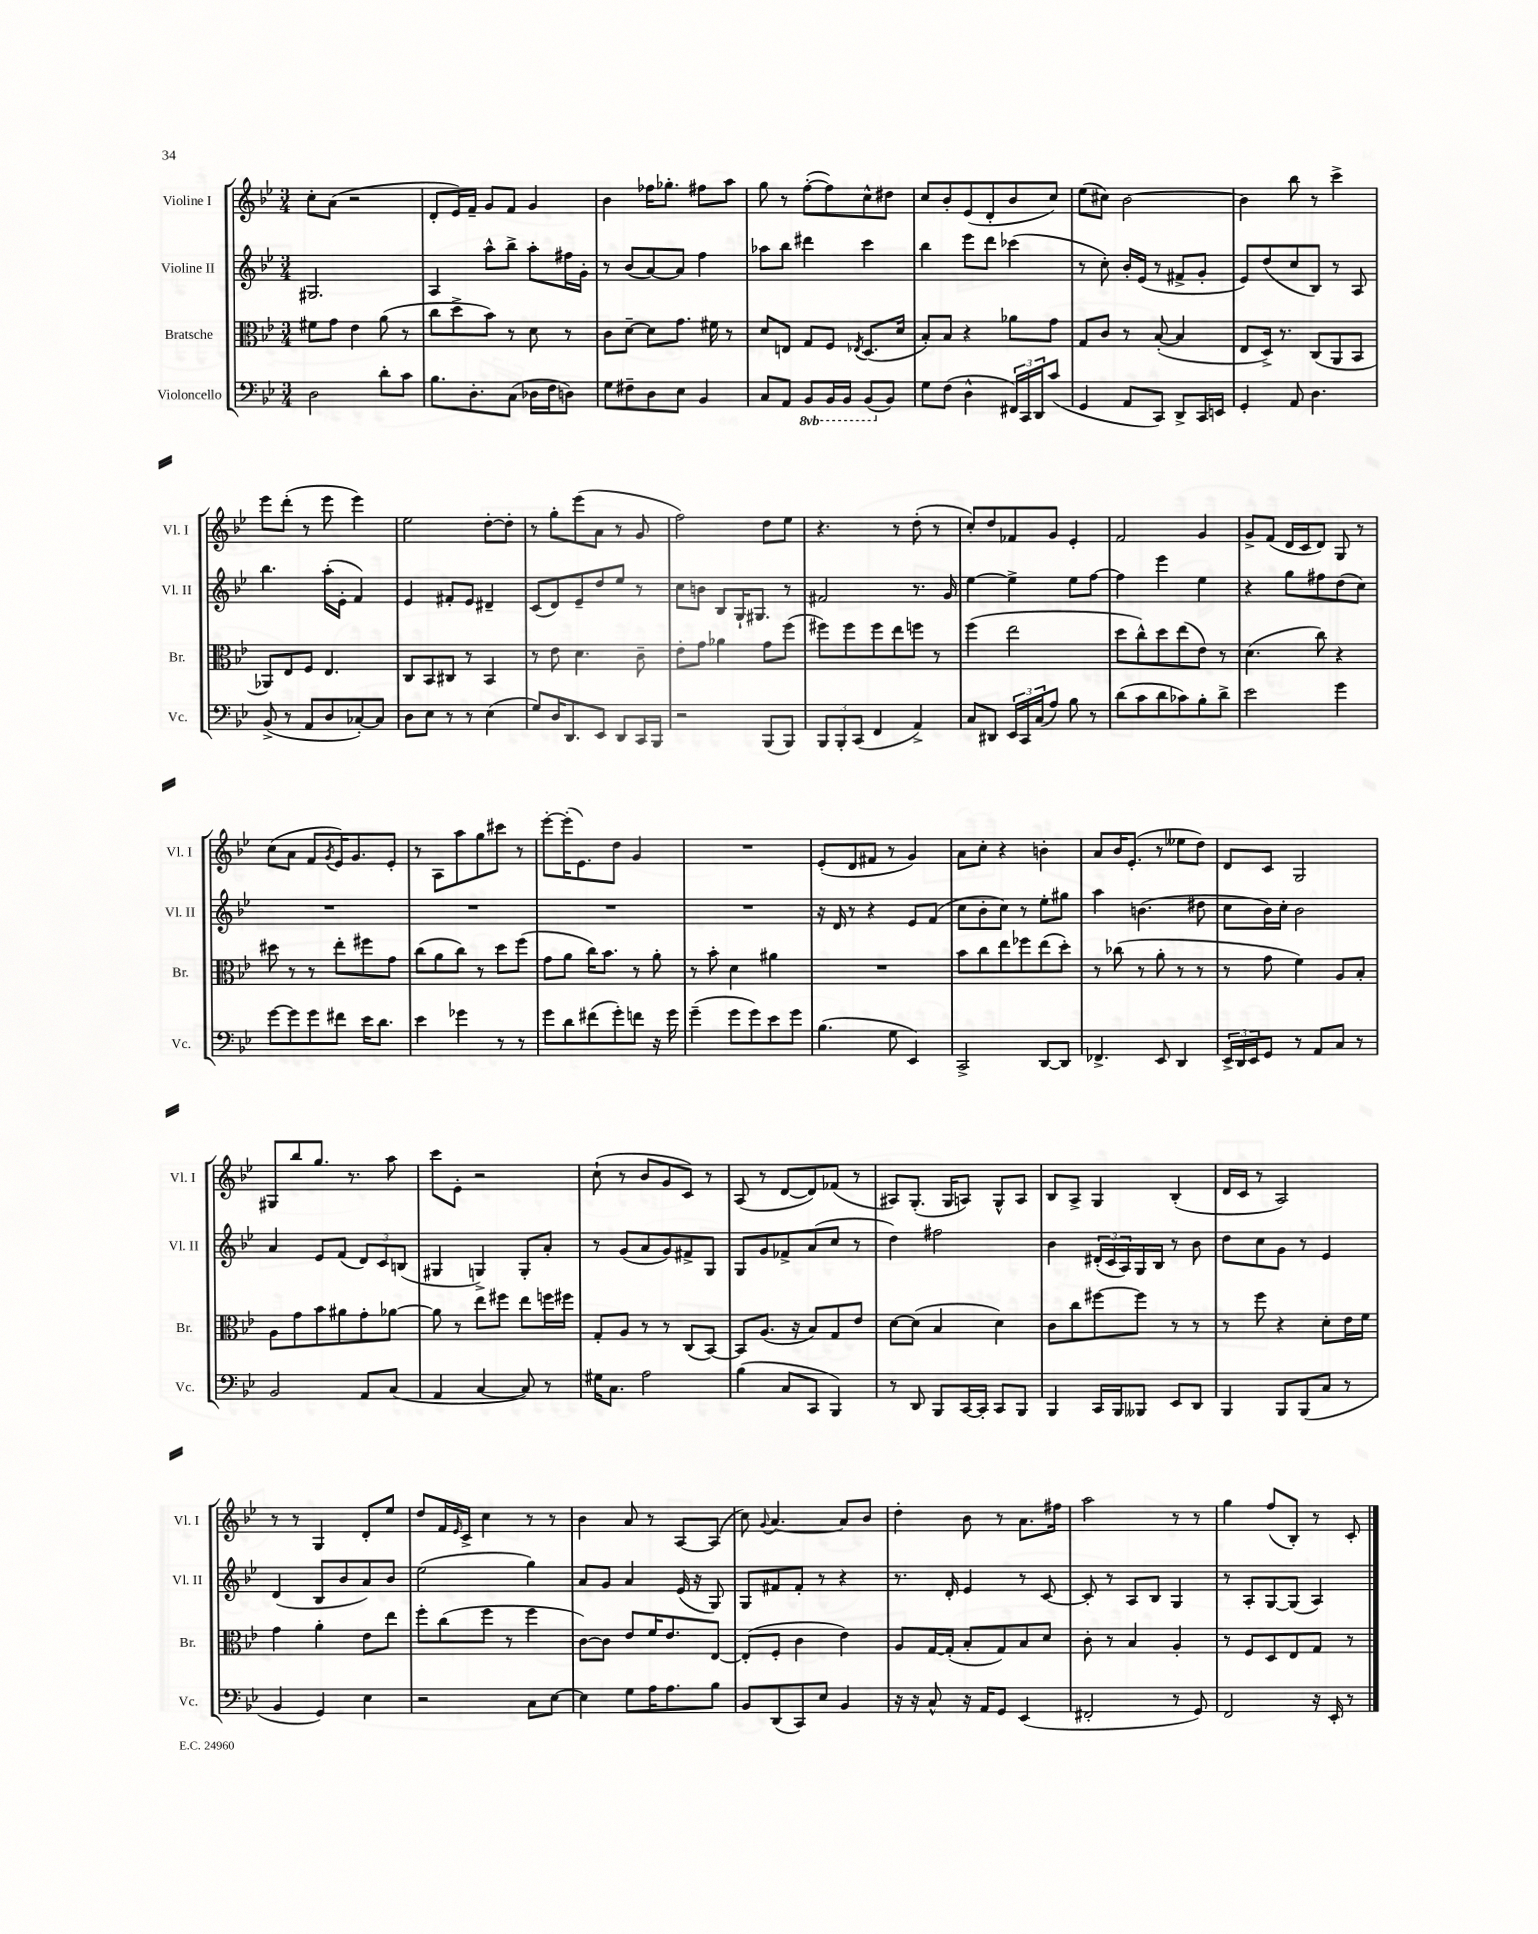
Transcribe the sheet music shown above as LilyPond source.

<<
\new StaffGroup <<
\new Staff = "s0" \with { instrumentName = "Violine I" shortInstrumentName = "Vl. I" } {
    \clef treble \key bes \major \numericTimeSignature \time 3/4
    c''8-. a'8( r2 |
    d'8-. ees'16) f'16-- g'8 f'8 g'4 |
    bes'4 fes''16 ges''8.-. fis''8 a''8 |
    g''8 r8 f''8~-.( f''8) c''8-^ dis''8 |
    c''8 bes'8-. ees'8( d'8-. bes'8 c''8) |
    ees''8( cis''8) bes'2~ |
    bes'4 bes''8 r8 c'''4-> |
    ees'''8 d'''8-.( r8 ees'''8 ees'''4) |
    ees''2 d''8~-. d''8-. |
    r8 g''8-. ees'''8( a'8 r8 g'8 |
    f''2) d''8 ees''8 |
    r4. r8 d''8-.( r8 |
    c''8-.) d''8 fes'8 g'8 ees'4-. |
    f'2 g'4 |
    g'8-> f'8( d'16 c'16 d'8) g8 r8 |
    c''8( a'8 f'8 \acciaccatura { g'8 } ees'16) g'8. ees'8-. |
    r8 a8 a''8 g''8 cis'''8 r8 |
    ees'''8~-. ees'''16-.( ees'8.) d''8 g'4 |
    R2. |
    ees'8-.( d'8 fis'8 r8 g'4) |
    a'8 c''8-. r4 b'4-. |
    a'8 bes'16 ees'8.-.( r8 eeses''8 d''8) |
    d'8 c'8 g2 |
    gis8 bes''8 g''8. r8. a''8 |
    c'''8 ees'8-. r2 |
    c''8-!( r8 bes'8 g'8 c'8) r8 |
    a8( r8 d'8~ d'8) fes'8( r8 |
    ais8) g8.-.( g16 a8) g8-^ a8 |
    bes8 a8-> g4 bes4-.( |
    d'16 c'16 r8 a2) |
    r8 r8 g4 d'8-. ees''8 |
    d''8 f'16 \grace { ees'16 } c'16-> c''4 r8 r8 |
    bes'4 a'8 r8 a8~ a8( |
    c''8) \appoggiatura { g'8 } a'4.~ a'8 bes'8 |
    d''4-. bes'8 r8 a'8. fis''16 |
    a''2 r8 r8 |
    g''4 f''8( bes8-.) r8 c'8-. \bar "|." |
}
\new Staff = "s1" \with { instrumentName = "Violine II" shortInstrumentName = "Vl. II" } {
    \clef treble \key bes \major \numericTimeSignature \time 3/4
    gis2. |
    a4 a''8-^ bes''8-> a''8-. fis''16 g'16-. |
    r8 bes'8( a'8~) a'8 f''4 |
    aes''8 bes''8 dis'''4 c'''4 |
    bes''4 ees'''8 d'''8 ces'''4( |
    r8 c''8-.) bes'16-. ees'16( r8 fis'8-> g'8-. |
    ees'8) d''8( c''8 bes8) r8 a8 |
    bes''4. a''16-.( ees'16-. f'4) |
    ees'4 fis'8-. ees'8 dis'4-- |
    c'8( d'8) ees'8-- d''8 ees''8 r8 |
    c''8 b'8 bes8 g16-! gis8. r8 |
    fis'2 r8. g'16 |
    ees''4~ ees''4-> ees''8 f''8~ |
    f''4 ees'''4 ees''4 |
    r4 g''8 fis''8 d''8( c''8) |
    R2. |
    R2. |
    R2. |
    R2. |
    r16 d'16 r8 r4 ees'8 f'8( |
    c''8 bes'8-. c''8) r8 ees''8-. gis''8 |
    a''4 b'4.( dis''8 |
    c''8 bes'16) c''16-. bes'2 |
    a'4 ees'8 f'8( \tuplet 3/2 { d'8) c'8 b8( } |
    gis4 g4->) g8-. a'8-. |
    r8 g'8( a'8 g'8) fis'8-> g8 |
    g8 g'8 fes'8-> a'8( c''8 r8 |
    d''4) fis''2 |
    bes'4 \tuplet 3/2 { dis'16-.( c'16 a16) } g16 bes16 r8 bes'8 |
    d''8 c''8 g'8 r8 ees'4 |
    d'4( bes8 bes'8 a'8) bes'8 |
    ees''2( g''4) |
    a'8 g'8 a'4 ees'16( r16 g8) |
    g8 fis'8 fis'8-. r8 r4 |
    r8. d'16-. ees'4 r8 c'8~ |
    c'8-. r8 a8 bes8 g4 |
    r8 a8-. g8~ g8( a4) \bar "|." |
}
\new Staff = "s2" \with { instrumentName = "Bratsche" shortInstrumentName = "Br." } {
    \clef alto \key bes \major \numericTimeSignature \time 3/4
    fis'8 g'8 ees'4 a'8( r8 |
    c''8 d''8-> bes'8) r8 d'8 r8 |
    c'8 d'8~-- d'8 g'8. fis'16 r8 |
    d'8 e8 g8 f8 \acciaccatura { ees8 } d8.( d'16 |
    bes8-.) bes8 r4 aes'8 g'8 |
    g8 c'8 r8 bes8~-.( bes4 |
    ees8 d16->) r8. c8( a,8 bes,8 |
    aes,8) ees8 f8 ees4. |
    c8 bes,8 cis8 r8 bes,4 |
    r8 ees'8 d'4. c'8-- |
    ees'8-. g'8 aes'4 g'8 f''8( |
    fis''8) fis''8 fis''8 ees''8 f''8 r8 |
    f''4( ees''2 |
    d''8 c''8-^) d''8 ees''8( ees'8) r8 |
    d'4.( c''8) r4 |
    dis''8 r8 r8 ees''8-. fis''8 g'8 |
    c''8( a'8 c''8) r8 d''8 f''8( |
    g'8 a'8 c''16) bes'8. r8 a'8-. |
    r8 bes'8-. d'4 ais'4 |
    R2. |
    bes'8 c''8 ees''8 fes''8 ees''8( d''8-.) |
    r8 ces''8( r8 a'8-. r8 r8 |
    r8 g'8 f'4) a8 bes8-. |
    a8 g'8 bes'8 ais'8 g'8-. aes'8~ |
    aes'8 r8 ees''8 fis''8 ees''8 f''16 fis''16 |
    g8-. a8 r8 r8 c8( bes,8~) |
    bes,8 a8.( r16 bes8) g8 ees'8 |
    d'8~ d'8( bes4 d'4) |
    c'8 c''8 fis''8~ fis''8 r8 r8 |
    r8 f''8 r4 d'8-. ees'16 f'16 |
    g'4 a'4-. ees'8 ees''8 |
    f''8-. c''8( f''8 r8 f''4 |
    c'8~) c'8 ees'8 f'16 ees'8. ees8~ |
    ees8-.( f8-. c'4 ees'4) |
    a8 g16~ g16-.( bes8-. g8) bes8 d'8 |
    c'8-. r8 bes4 a4-. |
    r8 f8 d8 ees8 g8 r8 \bar "|." |
}
\new Staff = "s3" \with { instrumentName = "Violoncello" shortInstrumentName = "Vc." } {
    \clef bass \key bes \major \numericTimeSignature \time 3/4 \set Staff.ottavationMarkups = #ottavation-simple-ordinals
    d2 d'8-. c'8 |
    bes8. d8.-. c8( des16 f16 d8) |
    g8 fis8-- d8 ees8 bes,4 |
    c8 a,8 \ottava #-1 bes,,8 bes,,16 bes,,16 bes,,8( \ottava #0 bes,8) |
    g8 f8( d4-^ \tuplet 3/2 { fis,16) c,16 d,16 } c'8( |
    g,4 a,8 c,8) d,8-> c,16 e,16 |
    g,4-. a,8 d4. |
    bes,8->( r8 a,8 d8 ces8~-.) ces8 |
    d8 ees8 r8 r8 ees4( |
    g8) d16 d,8. ees,8 d,8 c,16 bes,,16 |
    r2 bes,,8( bes,,8) |
    \tuplet 3/2 { bes,,8 bes,,8-. c,8( } f,4 a,4->) |
    c8 dis,8 \tuplet 3/2 { ees,16 c,16 c16( } a8) bes8 r8 |
    d'8( c'8 d'8 ces'8) bes8-. d'8-> |
    ees'2 g'4 |
    g'8~ g'8 g'8 fis'8 ees'16 d'8. |
    ees'4 ges'4 r8 r8 |
    g'8 d'8 fis'8( g'8-.) f'8 r16 g'16 |
    g'4--( g'8 g'8) ees'8 g'8 |
    bes4.( g8 ees,4) |
    c,2-> d,8~ d,8 |
    fes,4.-> ees,8 d,4 |
    \tuplet 3/2 { ees,16-> d,16 ees,16 } g,8 r8 a,8 c8 r8 |
    bes,2 a,8 c8( |
    a,4 c4~ c8) r8 |
    gis16 c8. a2 |
    bes4( c8 c,8 bes,,4) |
    r8 d,8 bes,,8 c,16~ c,16-. c,8 bes,,8 |
    bes,,4 c,16 bes,,16 beses,,8 ees,8 d,8 |
    bes,,4 bes,,8 bes,,8( c8 r8 |
    bes,4 g,4) ees4 |
    r2 c8 ees8~ |
    ees4 g8 a16 a8. bes8 |
    bes,8 d,8( c,8) ees8 bes,4 |
    r16 r16 c8-^ r16 a,16 g,8 ees,4( |
    fis,2-. r8 g,8) |
    f,2 r16 ees,16-. r8 \bar "|." |
}
>>
>>
\layout { \context { \Score \remove "Bar_number_engraver" } }
